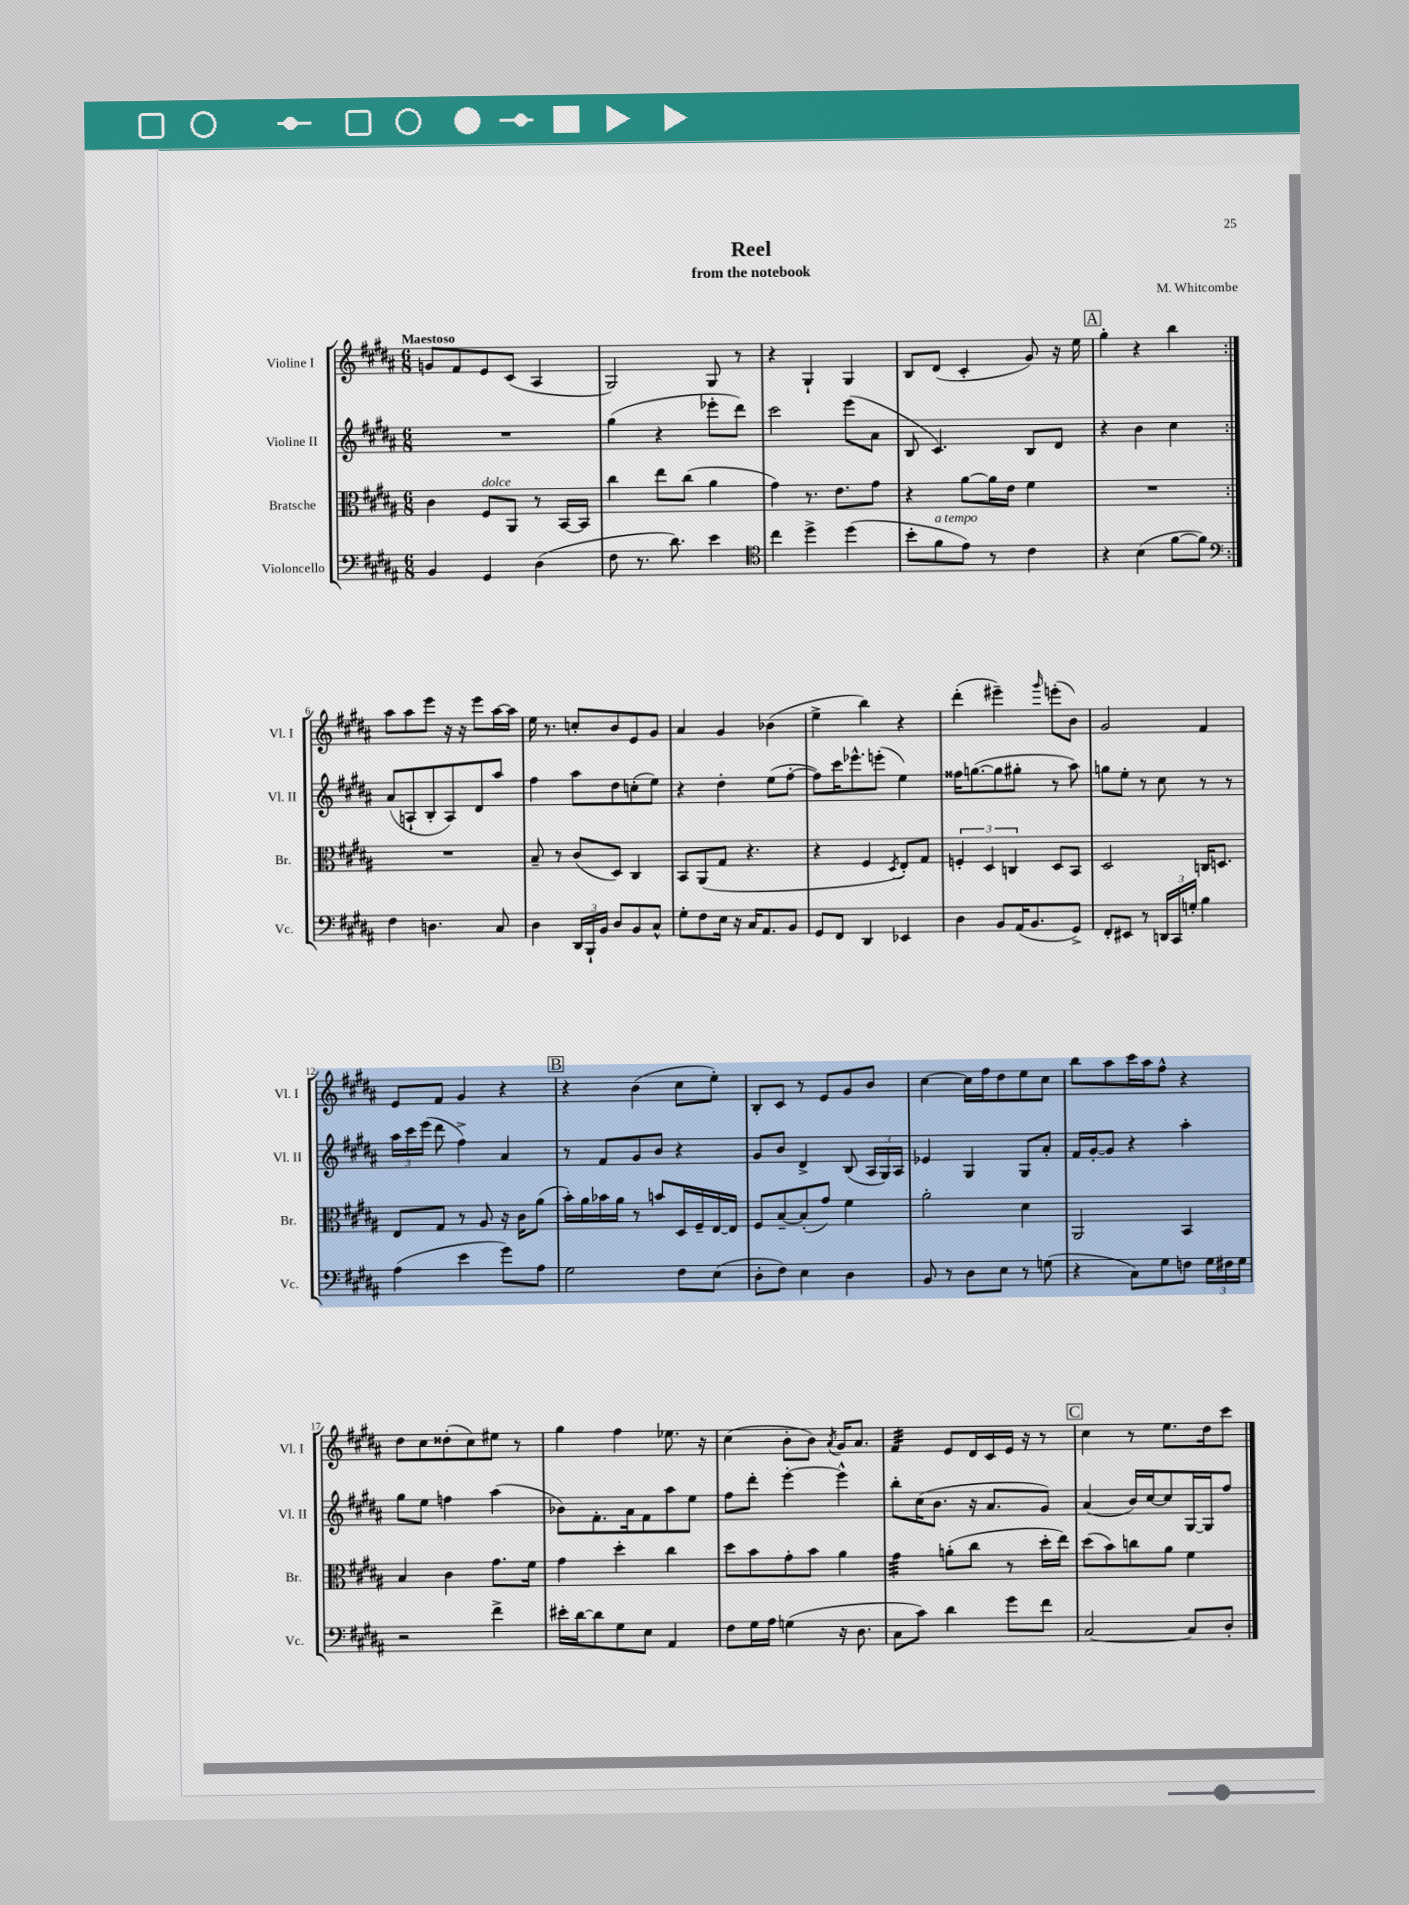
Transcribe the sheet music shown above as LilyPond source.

\header { title = "Reel" composer = "M. Whitcombe" subtitle = "from the notebook" }
<<
\new StaffGroup <<
\new Staff = "s0" \with { instrumentName = "Violine I" shortInstrumentName = "Vl. I" } {
    \clef treble \key b \major \numericTimeSignature \time 6/8 \tempo "Maestoso"
    \autoBeamOff \repeat volta 2 { g'8[ fis'8 e'8 cis'8]( ais4 |
    gis2) gis8 r8 |
    r4 gis4-! gis4 |
    b8[ dis'8]( cis'4-. gis'8) r16 e''16 |
    \mark \markup { \box "A" } gis''4-. r4 b''4 | }
    ais''8[ ais''8 e'''8] r16 r16 e'''8[ ais''16~ ais''16] |
    e''16 r8. c''8[-. b'8 e'8 gis'8] |
    ais'4 gis'4 bes'4( |
    e''4-> b''4) r4 |
    dis'''4-.( eis'''4--) \grace { gis'''16 } e'''8[-.( b'8]) |
    gis'2 fis'4 |
    e'8[ fis'8] gis'4 r4 |
    \mark \markup { \box "B" } r4 b'4( cis''8[ e''8]-.) |
    b8[-. cis'8] r8 e'8[ gis'8 b'8] |
    cis''4~ cis''16[ fis''16 dis''8 e''8 cis''8] |
    b''8[ ais''8 cis'''16 ais''16 fis''8]-^ r4 |
    dis''8[ cis''8 disis''8-.( cis''8) eis''8] r8 |
    gis''4 fis''4 ees''8. r16 |
    cis''4( b'8[-. b'8]) \acciaccatura { ais'8 } gis'16[ ais'8.] |
    fis'4:32 e'8[ dis'16 cis'16 e'16] r16 r8 |
    \mark \markup { \box "C" } cis''4 r8 e''8.[ dis''16 cis'''8] \bar "|." |
}
\new Staff = "s1" \with { instrumentName = "Violine II" shortInstrumentName = "Vl. II" } {
    \clef treble \key b \major \numericTimeSignature \time 6/8
    \autoBeamOff \repeat volta 2 { R2. |
    gis''4( r4 ees'''8[-. dis'''8]) |
    cis'''2 e'''8[( ais'8] |
    b8 cis'4.) b8[ dis'8] |
    \mark \markup { \box "A" } r4 b'4 cis''4 | }
    ais'8[( a8-! b8-. a8) dis'8 ais''8] |
    fis''4 ais''8[ dis''8 c''8-.( e''8]) |
    r4 dis''4-. e''8[( fis''8]~-. |
    fis''8[) cis'''16 ees'''8.-^ e'''8]-.( e''4) |
    fisis''16[ g''8.~( g''8 gis''8]-. r8 ais''8) |
    g''8[ e''8]-. r8 cis''8 r8 r8 |
    \tuplet 3/2 { ais''16[ cis'''16 e'''16]( } dis'''8 fis''4->) ais'4 |
    \mark \markup { \box "B" } r8 fis'8[ gis'8 b'8] r4 |
    gis'8[ b'8] dis'4-> b8( \tuplet 3/2 { ais16[ gis16) ais16] } |
    ees'4 gis4 gis8[ ais'8]-. |
    fis'16[ gis'16~-. gis'8] r4 ais''4-. |
    gis''8[ e''8] f''4 ais''4( |
    bes'8[) fis'8.-. ais'16 fis'8 ais''8 e''8] |
    fis''8[ dis'''8]-. e'''4~-. e'''4-^ |
    b''8[-. cis''16( b'8.] r16 ais'8.[ gis'8]) |
    \mark \markup { \box "C" } ais'4( b'16[) cis''16~ cis''8 gis16~ gis16 fis''8] \bar "|." |
}
\new Staff = "s2" \with { instrumentName = "Bratsche" shortInstrumentName = "Br." } {
    \clef alto \key b \major \numericTimeSignature \time 6/8
    \autoBeamOff \repeat volta 2 { cis'4 fis8[^\markup { \italic "dolce" } ais,8] r8 b,16[~ b,16] |
    cis''4 e''8[ cis''8]( ais'4 |
    gis'4) r8. e'8.[ gis'8] |
    r4 ais'8[~ ais'16 e'16] fis'4 |
    \mark \markup { \box "A" } R2. | }
    R2. |
    b8-- r8 cis'8[( dis8]) cis4 |
    b,8[ ais,8( gis8] r4. |
    r4 fis4 \acciaccatura { dis8 } e8[-.) gis8] |
    \tuplet 3/2 { f4-. dis4 c4 } dis8[ b,8] |
    dis2 c16[ d8.] |
    e8[ gis8] r8 ais8 r16 cis'16[ ais'8]( |
    \mark \markup { \box "B" } b'16[-.) ais'16 bes'16 ais'16] r8 b'8[ dis16 fis16-- e16~ e16] |
    fis8[ b8~-- b8-.( gis'8]) fis'4 |
    ais'2-. dis'4 |
    ais,2 b,4 |
    b4 cis'4 gis'8.[ fis'16] |
    gis'4 dis''4-. cis''4 |
    dis''8[ b'8 gis'8-. b'8] ais'4 |
    gis'4:32 a'8[-.( cis''8] r8 dis''16[-. e''16]) |
    \mark \markup { \box "C" } dis''8[( b'8) c''8 ais'8] fis'4 \bar "|." |
}
\new Staff = "s3" \with { instrumentName = "Violoncello" shortInstrumentName = "Vc." } {
    \clef bass \key b \major \numericTimeSignature \time 6/8
    \autoBeamOff \repeat volta 2 { b,4 gis,4 dis4( |
    fis8 r8. dis'8.) e'4 |
    \clef tenor cis''4 dis''4-> dis''4( |
    b'8[-. fis'8^\markup { \italic "a tempo" } e'8]) r8 cis'4 |
    \mark \markup { \box "A" } r4 b4( fis'8[~ fis'8]) | }
    \clef bass fis4 d4. cis8 |
    dis4 \tuplet 3/2 { dis,16[ b,,16-! b,16] } dis8[ b,8 cis8]-^ |
    gis8[-. fis8 e16] r16 cis16[ ais,8. b,8] |
    gis,8[ fis,8] dis,4 ees,4 |
    dis4 b,8[ ais,16( b,8. gis,8]->) |
    fis,8[-. eis,8] r8 \tuplet 3/2 { d,16[ cis,16 g16]-. } b4 |
    ais4( e'4 gis'8[) ais8] |
    \mark \markup { \box "B" } gis2 fis8[ e8]( |
    dis8[-. fis8]) e4 dis4 |
    b,8 r8 dis8[ e8] r8 g8( |
    r4 cis8[) gis8 f8] \tuplet 3/2 { gis16[ fis16 gis16] } |
    r2 fis'4-> |
    eis'16[-. dis'16~ dis'8 gis8 e8] ais,4 |
    fis8[ gis16 ais16] g4( r16 dis8. |
    cis8[ cis'8]) dis'4 gis'8[ fis'8] |
    \mark \markup { \box "C" } cis2~ cis8[ dis8]-. \bar "|." |
}
>>
>>
